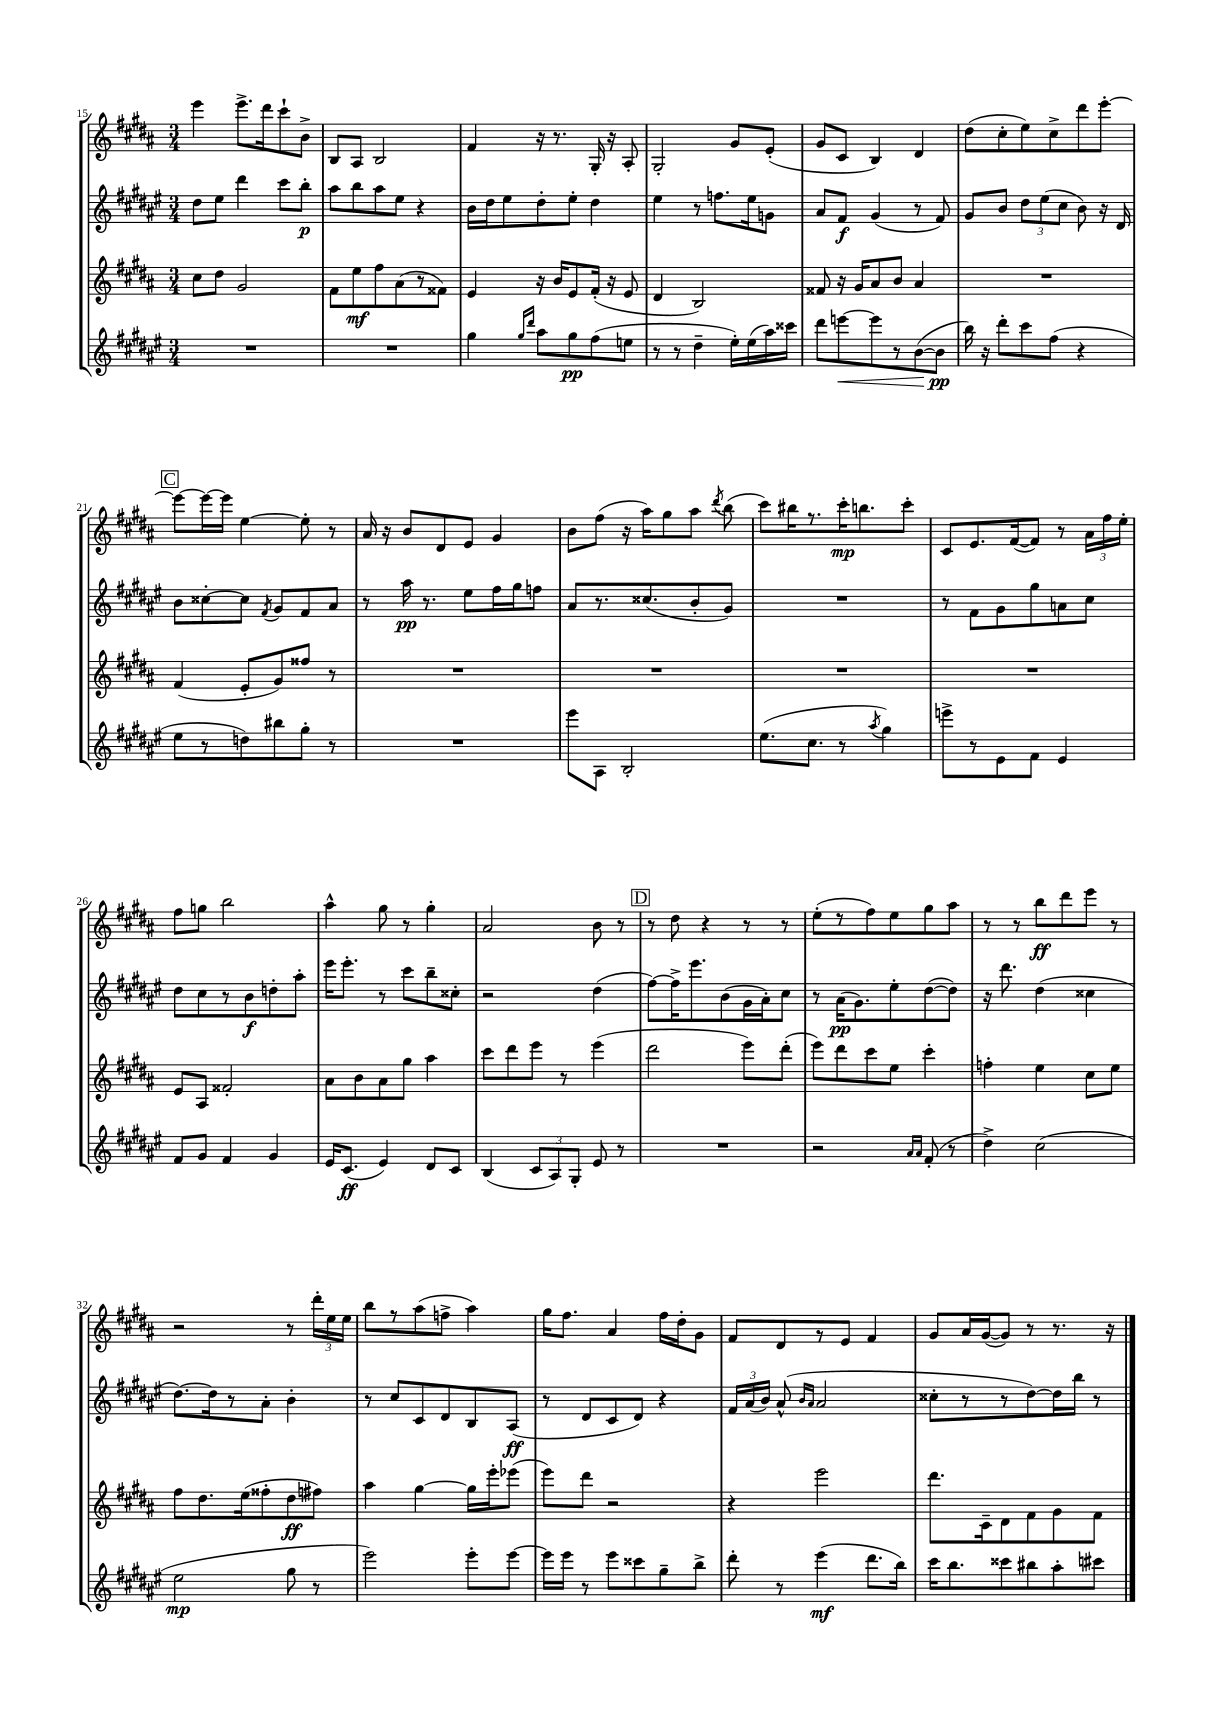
<<
\new StaffGroup <<
\new Staff = "s0" {
    \clef treble \key b \major \numericTimeSignature \time 3/4
    \autoBeamOff e'''4 e'''8.[-> dis'''16 cis'''8-! b'8]-> |
    b8[ ais8] b2 |
    fis'4 r16 r8. gis16-. r16 ais8-. |
    gis2-. gis'8[ e'8]-.( |
    gis'8[ cis'8] b4) dis'4 |
    dis''8[( cis''8-. e''8) cis''8-> dis'''8 e'''8]~-. |
    \mark \markup { \box "C" } e'''8[~ e'''16~ e'''16] e''4~ e''8-. r8 |
    ais'16 r16 b'8[ dis'8 e'8] gis'4 |
    b'8[ fis''8]( r16 ais''16[) gis''8 ais''8] \acciaccatura { dis'''8 } b''8( |
    cis'''8[) bis''16 r8. cis'''16-.\mp b''8. cis'''8]-. |
    cis'8[ e'8. fis'16~( fis'8]) r8 \tuplet 3/2 { ais'16[ fis''16 e''16]-. } |
    fis''8[ g''8] b''2 |
    ais''4-^ gis''8 r8 gis''4-. |
    ais'2 b'8 r8 |
    \mark \markup { \box "D" } r8 dis''8 r4 r8 r8 |
    e''8[-.( r8 fis''8) e''8 gis''8 ais''8] |
    r8 r8 b''8[\ff dis'''8 e'''8] r8 |
    r2 r8 \tuplet 3/2 { dis'''16[-. e''16 e''16] } |
    b''8[ r8 ais''8( f''8]-> ais''4) |
    gis''16[ fis''8.] ais'4 fis''16[ dis''16-. gis'8] |
    fis'8[ dis'8 r8 e'8] fis'4 |
    gis'8[ ais'16 gis'16~( gis'8]) r8 r8. r16 \bar "|." |
}
\new Staff = "s1" {
    \clef treble \key fis \major \numericTimeSignature \time 3/4
    \autoBeamOff dis''8[ eis''8] dis'''4 cis'''8[ b''8]-.\p |
    ais''8[ b''8 ais''8 eis''8] r4 |
    b'16[ dis''16 eis''8 dis''8-. eis''8]-. dis''4 |
    eis''4 r8 f''8.[ eis''16 g'8] |
    ais'8[ fis'8]\f gis'4( r8 fis'8) |
    gis'8[ b'8] \tuplet 3/2 { dis''8[ eis''8( cis''8] } b'8) r16 dis'16 |
    \mark \markup { \box "C" } b'8[ cisis''8~-. cisis''8] \acciaccatura { fis'8 } gis'8[ fis'8 ais'8] |
    r8 ais''16\pp r8. eis''8[ fis''16 gis''16 f''8] |
    ais'8[ r8. cisis''8.( b'8-. gis'8]) |
    R2. |
    r8 fis'8[ gis'8 gis''8 a'8 cis''8] |
    dis''8[ cis''8 r8 b'8\f d''8-. ais''8]-. |
    eis'''16[ eis'''8.]-. r8 cis'''8[ b''8-- cisis''8]-. |
    r2 dis''4( |
    \mark \markup { \box "D" } fis''8[~) fis''16-> eis'''8. b'8( gis'16 ais'16-.) cis''8] |
    r8 ais'16[\pp( gis'8.) eis''8-. dis''8~( dis''8]) |
    r16 dis'''8. dis''4( cisis''4 |
    dis''8.[~) dis''16 r8 ais'8]-. b'4-. |
    r8 cis''8[ cis'8 dis'8 b8 ais8]\ff( |
    r8 dis'8[ cis'8 dis'8]) r4 |
    \tuplet 3/2 { fis'16[ ais'16( b'16]) } ais'8-^( \grace { b'16[ ais'16] } ais'2 |
    cisis''8[-. r8 r8 dis''8~) dis''16 b''16] r8 \bar "|." |
}
\new Staff = "s2" {
    \clef treble \key b \major \numericTimeSignature \time 3/4
    \autoBeamOff cis''8[ dis''8] gis'2 |
    fis'8[ e''8\mf fis''8 ais'8( r8 fisis'8]) |
    e'4 r16 b'16[ e'8 fis'16]-.( r16 e'8 |
    dis'4 b2) |
    fisis'8 r16 gis'16[ ais'8 b'8] ais'4 |
    R2. |
    \mark \markup { \box "C" } fis'4( e'8[-. gis'8) fisis''8] r8 |
    R2. |
    R2. |
    R2. |
    R2. |
    e'8[ ais8] fisis'2-. |
    ais'8[ b'8 ais'8 gis''8] ais''4 |
    cis'''8[ dis'''8 e'''8] r8 e'''4( |
    \mark \markup { \box "D" } dis'''2 e'''8[) dis'''8]-.( |
    e'''8[) dis'''8 cis'''8 e''8] cis'''4-. |
    f''4-. e''4 cis''8[ e''8] |
    fis''8[ dis''8. e''16( fisis''8-. dis''8\ff fis''8]) |
    ais''4 gis''4~ gis''16[ e'''16-. ees'''8]( |
    e'''8[) dis'''8] r2 |
    r4 e'''2 |
    dis'''8.[ cis'16-- dis'8 fis'8 gis'8 fis'8] \bar "|." |
}
\new Staff = "s3" {
    \clef treble \key fis \major \numericTimeSignature \time 3/4
    \autoBeamOff R2. |
    R2. |
    gis''4 \grace { gis''16[ dis'''16] } ais''8[ gis''8\pp fis''8( e''8] |
    r8 r8 dis''4-- eis''16[-.) eis''16( ais''16) cisis'''16] |
    dis'''8[ e'''8~\< e'''8 r8 b'8~( b'8]\pp\! |
    b''16) r16 dis'''8[-. cis'''8 fis''8]( r4 |
    \mark \markup { \box "C" } eis''8[ r8 d''8) bis''8 gis''8]-. r8 |
    R2. |
    eis'''8[ ais8] b2-. |
    eis''8.[( cis''8.] r8 \acciaccatura { ais''8 } gis''4) |
    e'''8[-> r8 eis'8 fis'8] eis'4 |
    fis'8[ gis'8] fis'4 gis'4 |
    eis'16[ cis'8.]\ff( eis'4) dis'8[ cis'8] |
    b4( \tuplet 3/2 { cis'8[ ais8) gis8]-. } eis'8 r8 |
    \mark \markup { \box "D" } R2. |
    r2 \grace { ais'16[ ais'16] } fis'8-.( r8 |
    dis''4->) cis''2( |
    eis''2\mp gis''8 r8 |
    eis'''2) eis'''8[-. eis'''8]~ |
    eis'''16[ eis'''16] r8 eis'''8[ cisis'''8 gis''8-- b''8]-> |
    dis'''8-. r8 eis'''4\mf( dis'''8.[ b''16]) |
    cis'''16[ b''8. cisis'''8 bis''8 ais''8-. cis'''8] \bar "|." |
}
>>
>>
\layout { \context { \Score currentBarNumber = #15 } }
